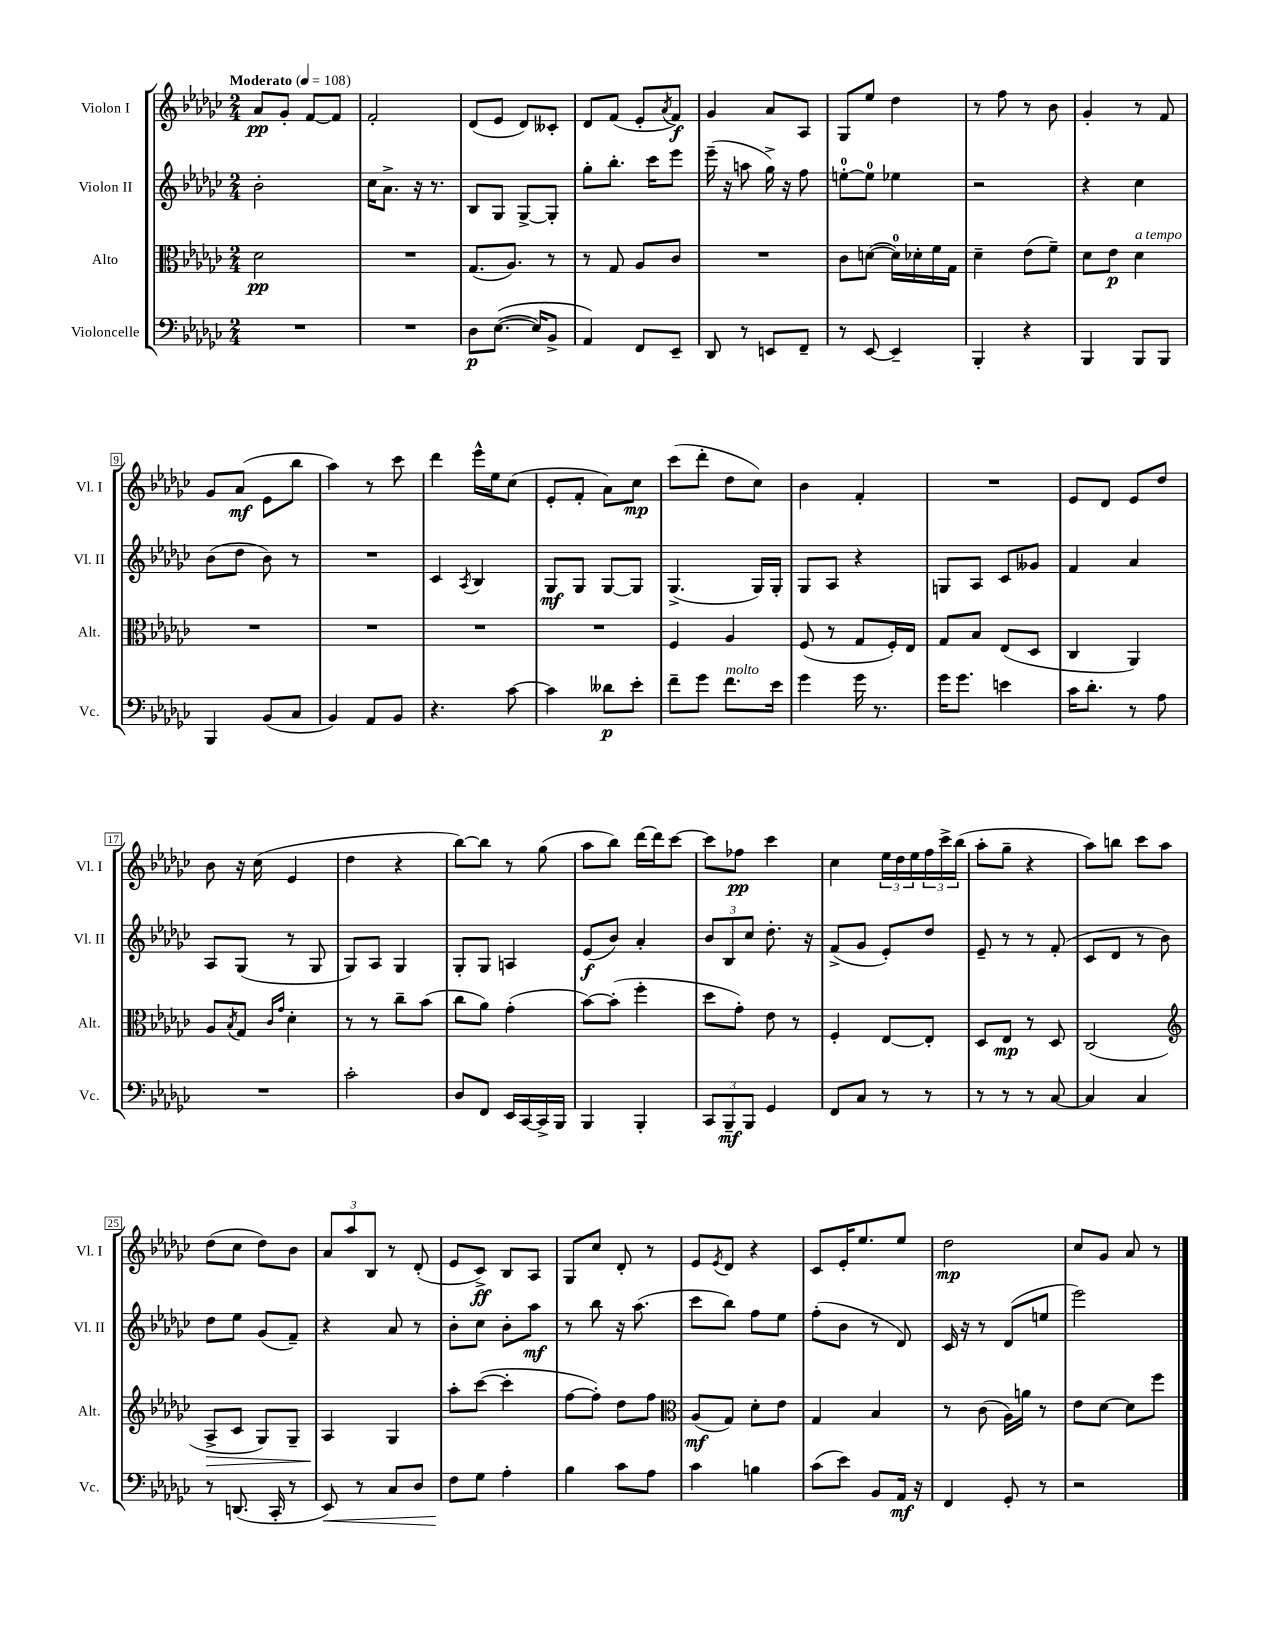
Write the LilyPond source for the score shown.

<<
\new StaffGroup <<
\new Staff = "s0" \with { instrumentName = "Violon I" shortInstrumentName = "Vl. I" } {
    \clef treble \key ges \major \numericTimeSignature \time 2/4 \tempo "Moderato" 4 = 108
    aes'8\pp ges'8-. f'8~ f'8 |
    f'2-. |
    des'8( ees'8 des'8) ceses'8-. |
    des'8 f'8( ees'8-. \acciaccatura { aes'8 } f'8\f) |
    ges'4 aes'8 aes8 |
    ges8 ees''8 des''4 |
    r8 f''8 r8 bes'8 |
    ges'4-. r8 f'8 |
    ges'8 aes'8\mf( ees'8 bes''8 |
    aes''4) r8 ces'''8 |
    des'''4 ees'''16-^ ees''16 ces''8( |
    ees'8-. f'8-. aes'8) ces''8\mp |
    ces'''8( des'''8-. des''8 ces''8) |
    bes'4 f'4-. |
    R2 |
    ees'8 des'8 ees'8 des''8 |
    bes'8 r16 ces''16( ees'4 |
    des''4 r4 |
    bes''8~) bes''8 r8 ges''8( |
    aes''8 bes''8) des'''16~ des'''16 ces'''8~ |
    ces'''8 fes''8\pp ces'''4 |
    ces''4 \tuplet 3/2 { ees''16 des''16 ees''16 } \tuplet 3/2 { f''16 ces'''16-> bes''16( } |
    aes''8-. ges''8-- r4 |
    aes''8) b''8 ces'''8 aes''8 |
    des''8( ces''8 des''8) bes'8 |
    \tuplet 3/2 { aes'8 aes''8 bes8 } r8 des'8-.( |
    ees'8 ces'8->\ff) bes8 aes8 |
    ges8 ces''8 des'8-. r8 |
    ees'8 \acciaccatura { ees'8 } des'8 r4 |
    ces'8 ees'16-. ees''8. ees''8 |
    des''2\mp |
    ces''8 ges'8 aes'8 r8 \bar "|." |
}
\new Staff = "s1" \with { instrumentName = "Violon II" shortInstrumentName = "Vl. II" } {
    \clef treble \key ges \major \numericTimeSignature \time 2/4
    bes'2-. |
    ces''16 aes'8.-> r16 r8. |
    bes8 ges8 ges8~-> ges8-. |
    ges''8-. bes''8.-. ces'''16 ees'''8 |
    ees'''16--( r16 a''8 ges''16->) r16 f''8 |
    e''8-0~-. e''8-0 ees''4 |
    r2 |
    r4 ces''4 |
    bes'8( des''8 bes'8) r8 |
    R2 |
    ces'4 \acciaccatura { aes8 } bes4 |
    ges8\mf ges8 ges8~ ges8 |
    ges4.->( ges16) ges16-. |
    ges8 aes8 r4 |
    g8 aes8 ces'8 geses'8 |
    f'4 aes'4 |
    aes8 ges8( r8 ges8 |
    ges8) aes8 ges4 |
    ges8-. ges8 a4 |
    ees'8\f( bes'8) aes'4-. |
    \tuplet 3/2 { bes'8 bes8 ces''8 } des''8.-. r16 |
    f'8->( ges'8 ees'8-.) des''8 |
    ees'8-- r8 r8 f'8-.( |
    ces'8 des'8 r8 bes'8) |
    des''8 ees''8 ges'8( f'8--) |
    r4 aes'8 r8 |
    bes'8-. ces''8 bes'8-. aes''8\mf |
    r8 bes''8 r16 aes''8.( |
    ces'''8 bes''8) f''8 ees''8 |
    f''8-.( bes'8 r8 des'8) |
    ces'16 r16 r8 des'8( e''8 |
    ees'''2) \bar "|." |
}
\new Staff = "s2" \with { instrumentName = "Alto" shortInstrumentName = "Alt." } {
    \clef alto \key ges \major \numericTimeSignature \time 2/4
    des'2\pp |
    R2 |
    ges8.( aes8.) r8 |
    r8 ges8 aes8 ces'8 |
    R2 |
    ces'8 d'8~( d'16-0) des'16-. f'16 ges16 |
    des'4-- ees'8( f'8--) |
    des'8 ees'8\p des'4^\markup { \italic "a tempo" } |
    R2 |
    R2 |
    R2 |
    R2 |
    f4 aes4 |
    f8( r8 ges8 f16-.) ees16 |
    ges8 bes8 ees8( des8 |
    ces4 aes,4) |
    aes8 \acciaccatura { bes8 } ges8 \grace { ces'16 ges'16 } des'4-. |
    r8 r8 ces''8-- bes'8( |
    ces''8 aes'8) ges'4-.( |
    bes'8~) bes'8-.( f''4-. |
    des''8 ges'8-.) ees'8 r8 |
    f4-. ees8~ ees8-. |
    des8 ees8\mp r8 des8 |
    ces2( |
    \clef treble aes8->\> ces'8 ges8) ges8-- |
    aes4\! ges4 |
    aes''8-. ces'''8~( ces'''4-. |
    f''8~ f''8-.) des''8 f''8 |
    \clef alto aes8\mf( ges8) des'8-. ees'8 |
    ges4 bes4 |
    r8 ces'8( aes16) a'16 r8 |
    ees'8 des'8~ des'8 f''8 \bar "|." |
}
\new Staff = "s3" \with { instrumentName = "Violoncelle" shortInstrumentName = "Vc." } {
    \clef bass \key ges \major \numericTimeSignature \time 2/4
    R2 |
    R2 |
    des8\p ees8.~(\( ees16) bes,8-> |
    aes,4\) f,8 ees,8-- |
    des,8 r8 e,8 f,8-- |
    r8 ees,8~ ees,4-- |
    bes,,4-. r4 |
    bes,,4 bes,,8 bes,,8 |
    bes,,4 bes,8( ces8 |
    bes,4) aes,8 bes,8 |
    r4. ces'8~ |
    ces'4 deses'8\p ees'8-. |
    f'8-- ges'8 f'8.^\markup { \italic "molto" } ees'16 |
    ges'4 ges'16 r8. |
    ges'16 ges'8. e'4 |
    ces'16 des'8.-. r8 aes8 |
    R2 |
    ces'2-. |
    des8 f,8 ees,16 ces,16~ ces,16-> bes,,16 |
    bes,,4 bes,,4-. |
    \tuplet 3/2 { ces,8 bes,,8--\mf bes,,8 } ges,4 |
    f,8 ces8 r8 r8 |
    r8 r8 r8 ces8~ |
    ces4 ces4 |
    r8 d,8.( ces,16-. r8 |
    ees,8\<) r8 ces8 des8 |
    f8\! ges8 aes4-. |
    bes4 ces'8 aes8 |
    ces'4 b4 |
    ces'8( ees'8) bes,8 aes,16\mf r16 |
    f,4 ges,8-. r8 |
    r2 \bar "|." |
}
>>
>>
\layout { \context { \Score \override BarNumber.stencil = #(make-stencil-boxer 0.1 0.3 ly:text-interface::print) } }
